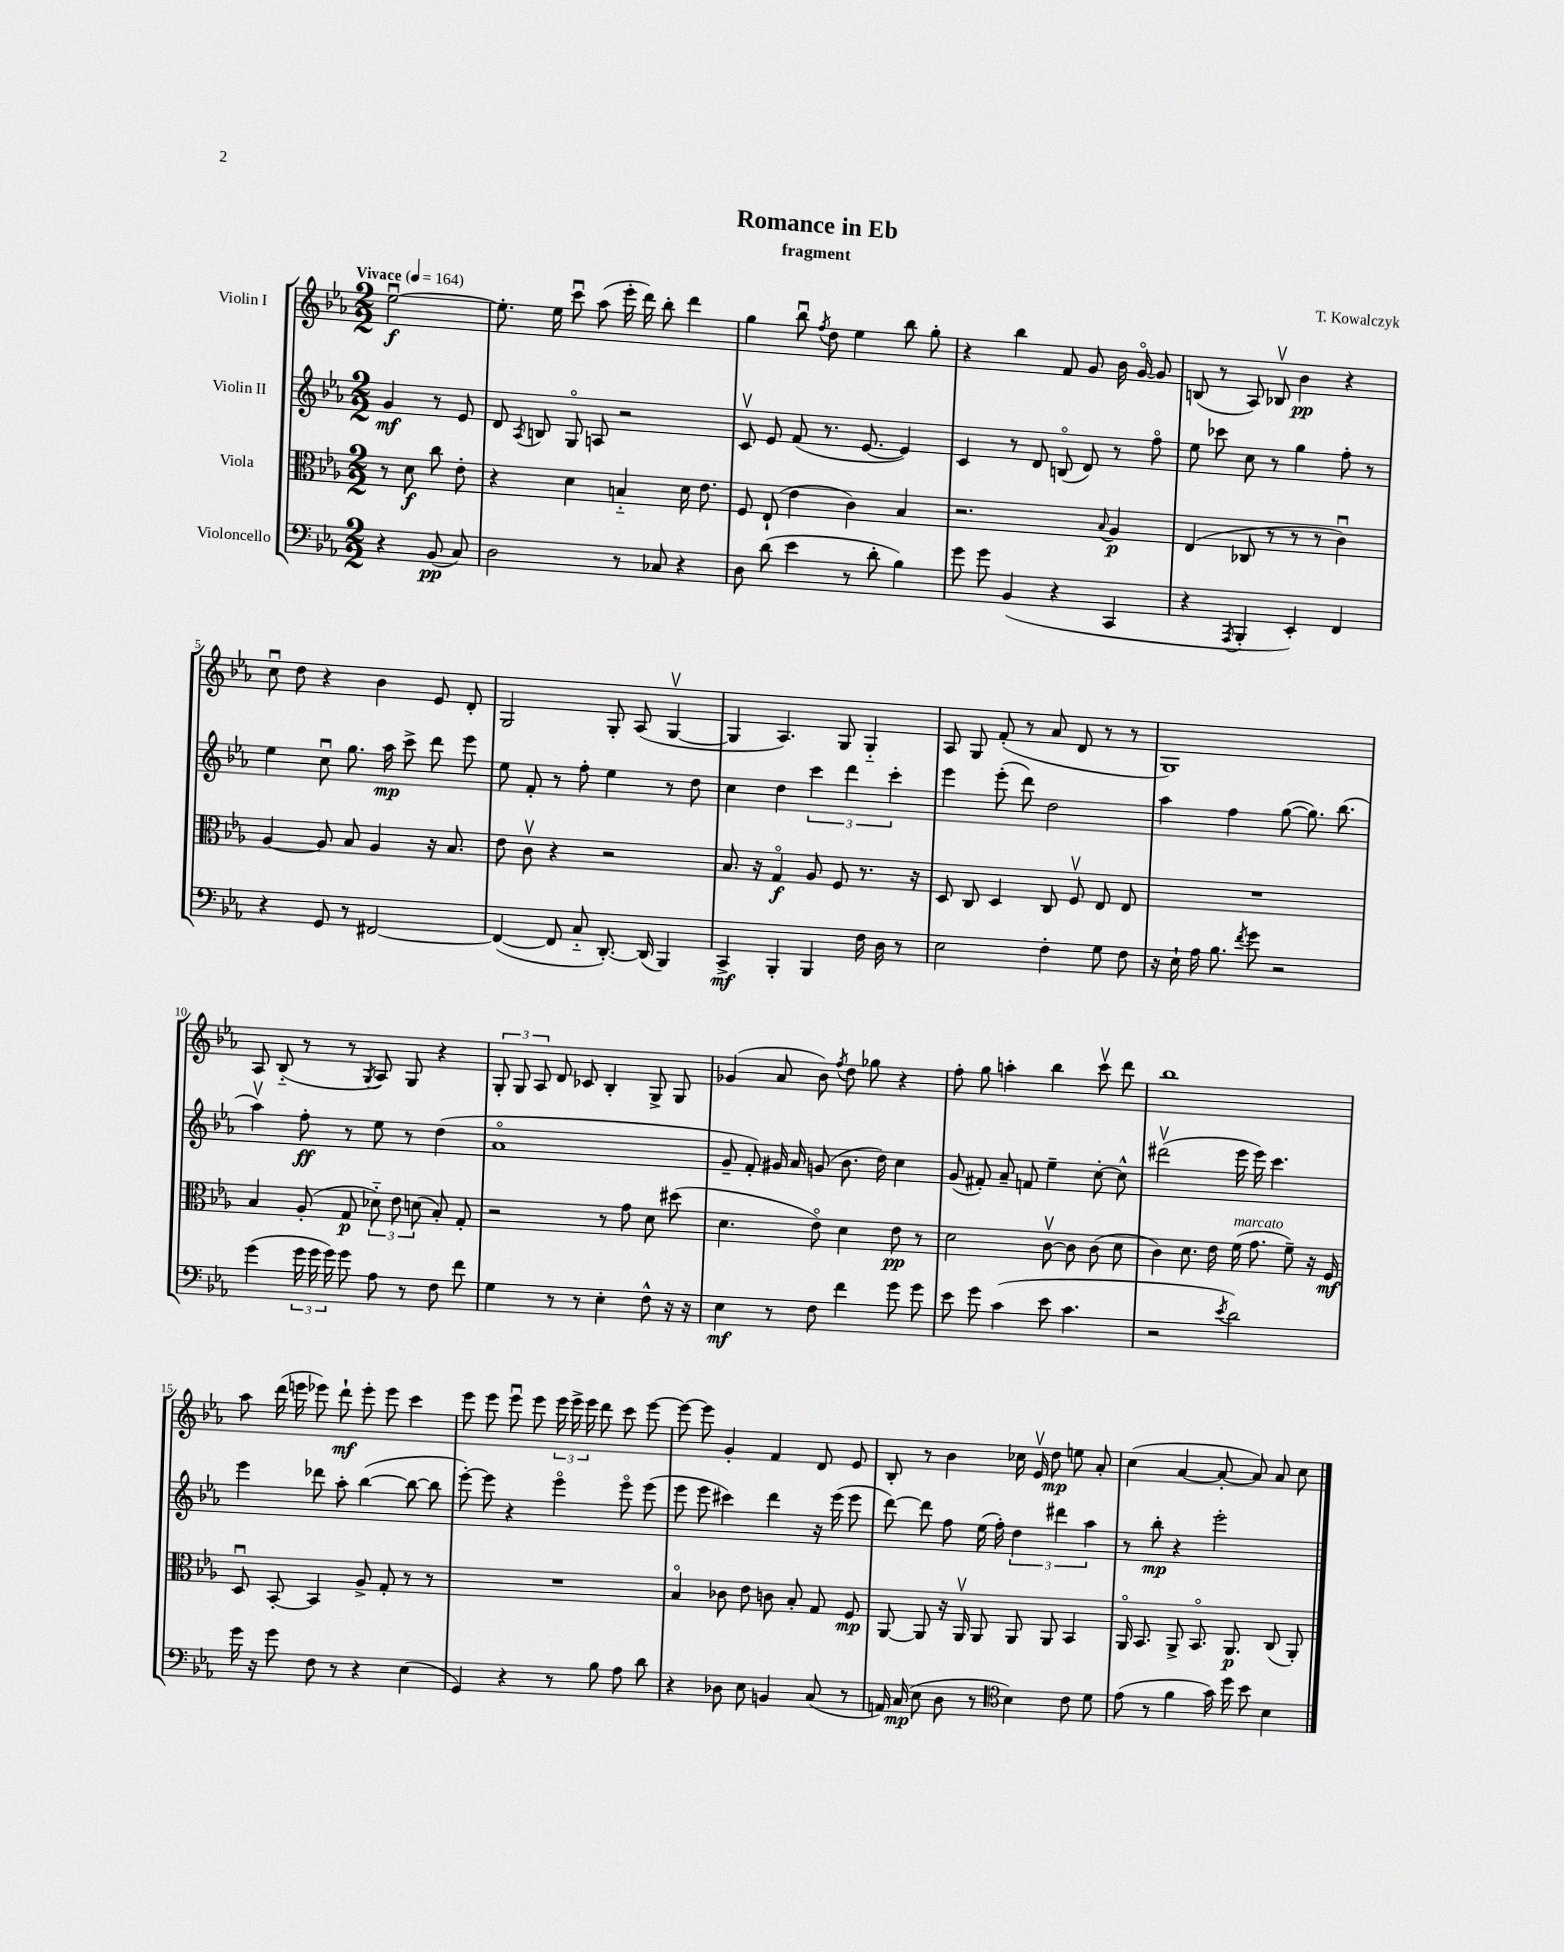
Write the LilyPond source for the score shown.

\header { title = "Romance in Eb" composer = "T. Kowalczyk" subtitle = "fragment" }
<<
\new StaffGroup <<
\new Staff = "s0" \with { instrumentName = "Violin I" } {
    \clef treble \key ees \major \numericTimeSignature \time 2/2 \partial 2 \tempo "Vivace" 4 = 164
    \autoBeamOff ees''2~\downbow\f |
    ees''8.-. ees''16 c'''8\downbow aes''8( ees'''16-. d'''16) bes''8-. d'''4 |
    g''4 bes''8\downbow \acciaccatura { f''8 } d''8 ees''4 bes''8 g''8-. |
    r4 bes''4 f'8 g'8 bes'16 g'16~\flageolet g'8 |
    b8( r8 aes8) bes8\upbow bes'4\pp r4 |
    c''8\downbow d''8 r4 bes'4 ees'8 d'8-. |
    g2 g8-. aes8( g4~\upbow |
    g4 aes4.) g8 g4-_ |
    aes8 g8 f'8-.( r8 aes'8 d'8 r8 r8 |
    g1) |
    aes8 bes8-_( r8 r8 \acciaccatura { g8 } aes8) g8 r4 |
    \tuplet 3/2 { g8-. g8 aes8 } d'8 ces'8 bes4-. g8-> g8 |
    ges'4( aes'8 bes'8) \acciaccatura { f''8 } d''8 ges''8 r4 |
    f''8-. g''8 a''4-. bes''4 c'''8\upbow d'''8 |
    bes''1 |
    aes''8 d'''16( e'''16 ees'''8) d'''8-!\mf ees'''8-. ees'''8 c'''4 |
    ees'''8 ees'''8 ees'''8\downbow ees'''8 \tuplet 3/2 { ees'''16 ees'''16-> ees'''16 } d'''8 c'''8 ees'''8~ |
    ees'''8~ ees'''8 g'4-. f'4 d'8 ees'8 |
    bes8-. r8 bes'4 ces''16 ees'16\upbow d''8\mp e''8 aes'8-. |
    c''4( aes'4~ aes'8~-. aes'8) aes'8 c''8 \bar "|." |
}
\new Staff = "s1" \with { instrumentName = "Violin II" } {
    \clef treble \key ees \major \numericTimeSignature \time 2/2 \partial 2
    \autoBeamOff g'4\mf r8 ees'8 |
    d'8 \acciaccatura { aes8 } b8 g8\flageolet a8 r2 |
    c'8\upbow ees'8 f'8( r8. ees'8.~ ees'4) |
    c'4 r8 d'8 b8\flageolet( d'8) r8 f''8\flageolet |
    ees''8 ces'''8 c''8 r8 g''4 f''8-. r8 |
    ees''4 c''8\downbow g''8. aes''16\mp c'''8-> d'''8 ees'''8 |
    ees''8 f'8-. r8 f''8-. ees''4 r8 d''8 |
    c''4 d''4 \tuplet 3/2 { c'''4 d'''4 c'''4-. } |
    ees'''4 ees'''8-.( d'''8) d''2 |
    aes''4 f''4 g''8~( g''8.) bes''8.( |
    aes''4\upbow) f''8-.\ff r8 ees''8 r8 d''4( |
    aes'1\flageolet |
    g'8-- f'8-.) gis'16 aes'16 g'8( bes'8. d''16) c''4 |
    g'8( fis'8-.) aes'8-- f'8 ees''4-- c''8~-. c''8-^ |
    dis'''2\upbow( ees'''16 ees'''16) c'''4. |
    ees'''4 des'''8 aes''8-. bes''4~( bes''8~ bes''8 |
    ees'''8~-.) ees'''8 r4 ees'''4\flageolet ees'''8\flageolet ees'''8( |
    ees'''8 ees'''8 cis'''4) d'''4 r16 ees'''16( ees'''8 |
    d'''8~) d'''8 f''8 ees''16( f''16-.) \tuplet 3/2 { d''4 dis'''4 aes''4 } |
    r8 bes''8-.\mp r4 ees'''2-. \bar "|." |
}
\new Staff = "s2" \with { instrumentName = "Viola" } {
    \clef alto \key ees \major \numericTimeSignature \time 2/2 \partial 2
    \autoBeamOff r8 d'8\f c''8 ees'8-. |
    r4 d'4 b4-_ d'16 ees'8. |
    f8 ees8-!( ees'4 c'4) bes4 |
    r2. \appoggiatura { bes8 } aes4\p |
    ees4( ces8 r8 r8 r8 c'4\downbow) |
    aes4~ aes8 bes8 aes4 r16 bes8. |
    ees'8 c'8\upbow r4 r2 |
    bes8. r16 g4\flageolet\f aes8 f8 r8. r16 |
    d8 c8 d4 c8 f8\upbow ees8 ees8 |
    R1 |
    bes4 aes8-.( g8\p \tuplet 3/2 { des'8-_) ees'8 d'8( } bes8-.) g8-. |
    r2 r8 g'8 d'8 dis''8( |
    d'4. ees'8\flageolet) d'4 ees'8\pp r8 |
    d'2 c'8~\upbow c'8 c'8( d'8 |
    c'4) d'8. ees'16 f'16^\markup { \italic "marcato" }( g'8. f'8--) r16 f16\mf |
    d8\downbow bes,8~-. bes,4 aes8-> g8-. r8 r8 |
    R1 |
    bes4\flageolet ces'8 ees'8 c'8 bes8-. g8 f8\mp |
    aes,8~ aes,8 r16 aes,16\upbow aes,8 aes,8 aes,8 bes,4 |
    aes,16\flageolet bes,8. aes,8-> bes,8.\flageolet aes,8.\p c8( aes,8-.) \bar "|." |
}
\new Staff = "s3" \with { instrumentName = "Violoncello" } {
    \clef bass \key ees \major \numericTimeSignature \time 2/2 \partial 2
    \autoBeamOff r4 bes,8\pp( c8) |
    d2 r8 ces8 r4 |
    d8 d'8( ees'4 r8 d'8-. bes4) |
    g'8 g'8 bes,4( r4 c,4 |
    r4 \acciaccatura { aes,,8 } bes,,4-. ees,4-.) f,4 |
    r4 g,8 r8 fis,2~ |
    fis,4~( fis,8 c8-_ d,8.~-.) d,16( bes,,4) |
    c,4->\mf bes,,4-. bes,,4 f16 d16 r8 |
    ees2 f4-. g8 f8 |
    r16 ees16-! aes16 bes8. \acciaccatura { f'8 } g'8 r2 |
    g'4( \tuplet 3/2 { g'16 g'16 g'16) } g'8 aes8 r8 f8 f'8 |
    g4 r8 r8 ees4-. f8-^ r16 r16 |
    ees4\mf r8 f8 f'4 g'8 g'8 |
    ees'8 g'8 c'4( ees'8 c'4. |
    r2 \acciaccatura { ees'8 } d'2) |
    g'16 r16 g'8 f8 r8 r4 ees4( |
    g,4) r4 r8 bes8 aes8 d'8 |
    r4 des8 ees8 b,4 c8( r8 |
    a,16) c16\mp( ees8 d8 r8 \clef tenor bes4) c'8 d'8 |
    ees'8( r8 f'4 g'16) d''16 bes'8 bes4 \bar "|." |
}
>>
>>
